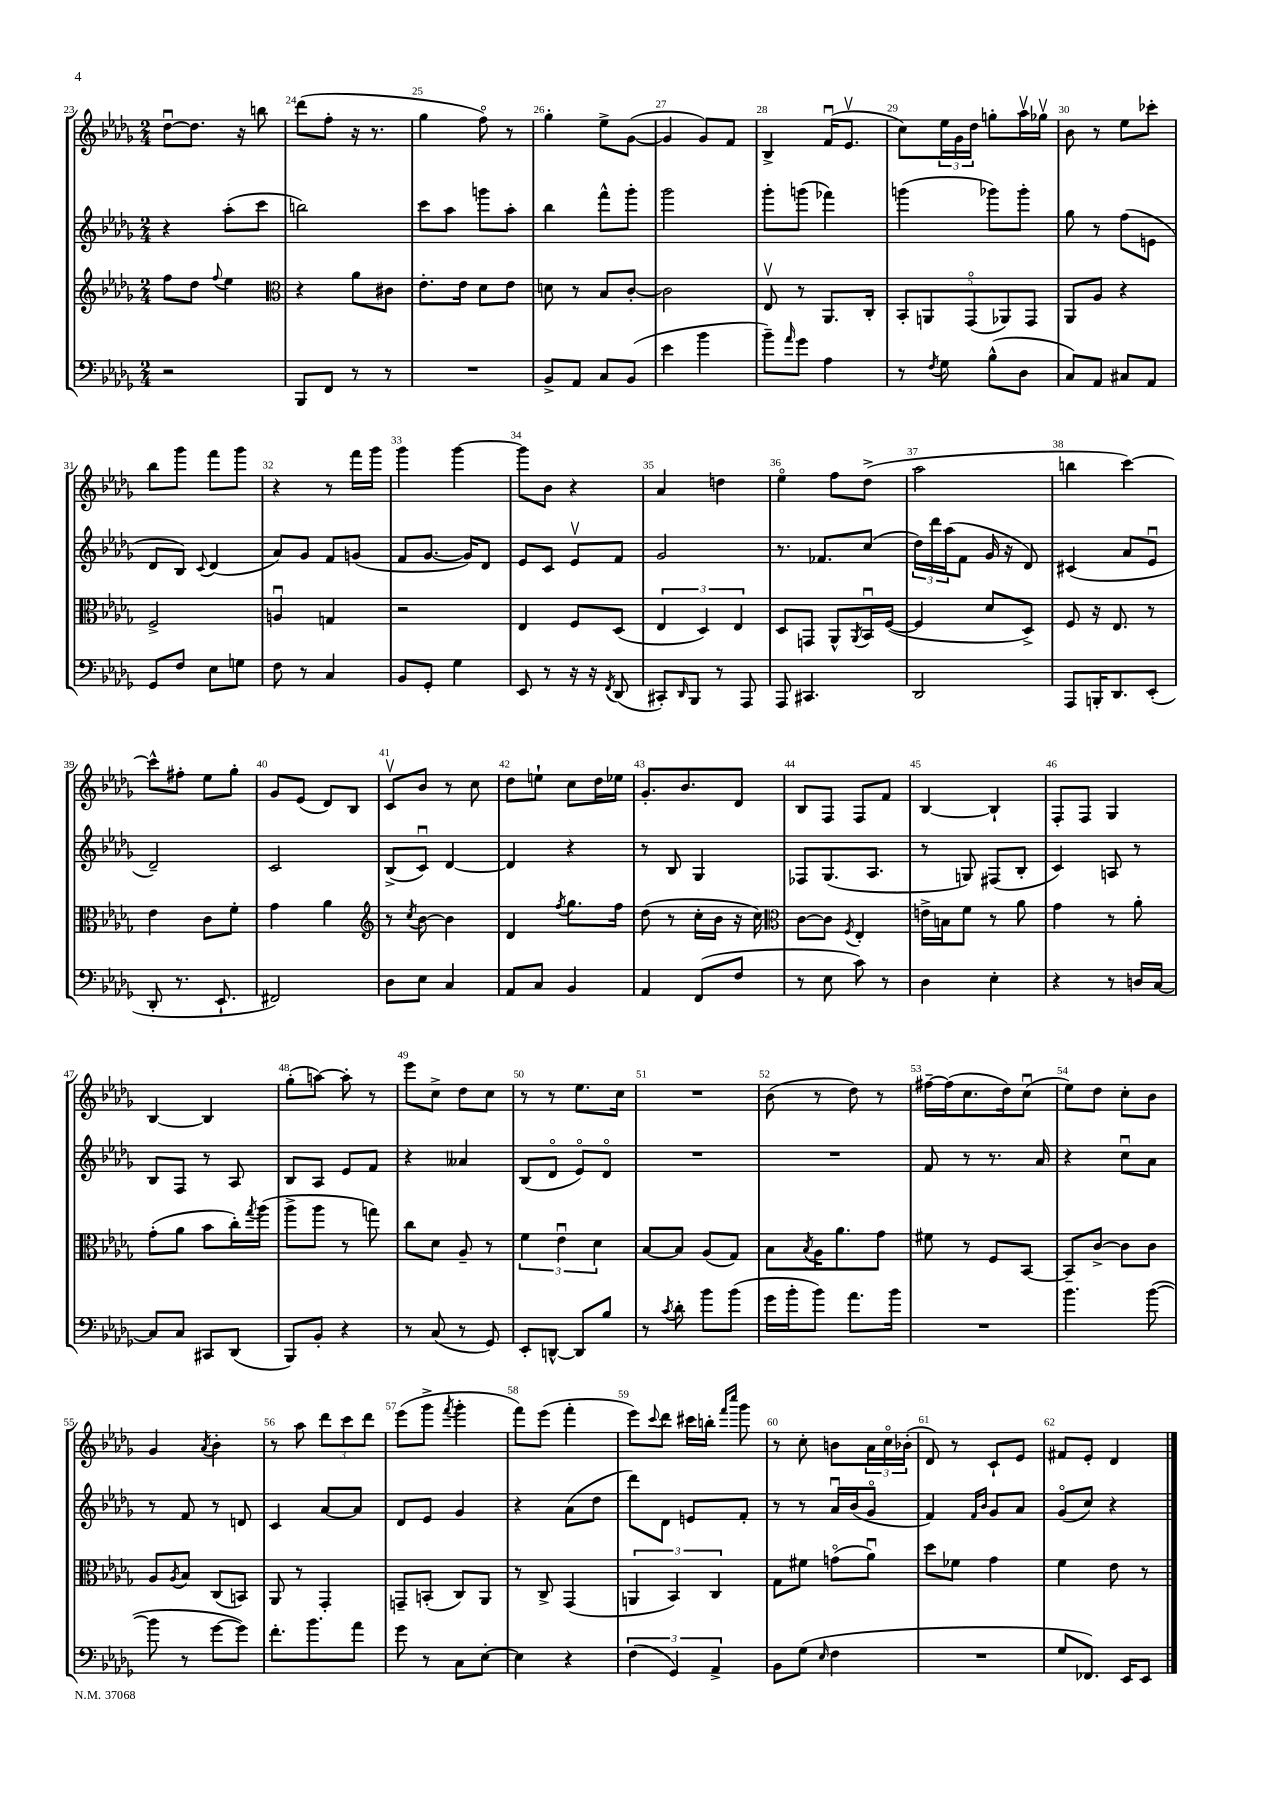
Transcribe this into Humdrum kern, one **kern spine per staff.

**kern	**kern	**kern	**kern
*staff4	*staff3	*staff2	*staff1
*clefF4	*clefG2	*clefG2	*clefG2
*k[b-e-a-d-g-]	*k[b-e-a-d-g-]	*k[b-e-a-d-g-]	*k[b-e-a-d-g-]
*M2/4	*M2/4	*M2/4	*M2/4
2r	8ff	4r	[8dd-u
.	8dd-	.	8.dd-]
.	8qqff	.	.
.	4ee-	(8aa-'	.
.	.	.	16r
.	.	8ccc	8bb
=	=	=	=
*	*clefC3	*	*
8BBB-	4r	2bb)	(8ddd-
8FF	.	.	8ff'
8r	8a-	.	16r
.	.	.	8.r
8r	8c#	.	.
=	=	=	=
2r	8.e-'	8ccc	4gg-
.	.	8aa-	.
.	16e-	.	.
.	8d-	8ggg	8ffo)
.	8e-	8aa-'	8r
=	=	=	=
8BB-^	8d	4bb-	4gg-'
8AA-	8r	.	.
8C	8B-	8fff^^	8ee-^
(8BB-	[8c'	8ggg-'	([8g-
=	=	=	=
4e-	2c]	2ggg-	4g-]
4b-	.	.	8g-)
.	.	.	8f
=	=	=	=
8b-~)	8E-v	8ggg-'	4B-^
16qqa-	.	.	.
8g-	8r	(8ggg	.
4A-	8.AA-	4fff-)	(16fu
.	.	.	8.e-v
.	16C'	.	.
=	=	=	=
8r	10BB-'	(4ggg	8cc)
.	10AA	.	.
8qF	.	.	.
8G-	.	.	24ee-
.	.	.	24g-
.	(10GG-o	.	.
.	.	.	24dd-
(8B-^^	.	8ggg-)	8gg'
.	10AA-)	.	.
8D-	.	8ggg-'	16aa-v
.	10GG-	.	.
.	.	.	16gg-v
=	=	=	=
8C)	8AA-	8gg-	8b-
8AA-	8A-	8r	8r
8C#	4r	(8ff	8ee-
8AA-	.	8e	8ccc-'
=	=	=	=
8GG-	2F^	8d-	8bb-
8F	.	8B-)	8ggg-
.	.	8qqc	.
8E-	.	(4d-	8fff
8G	.	.	8ggg-
=	=	=	=
8F	4Au	8a-)	4r
8r	.	8g-	.
4C	4G	8f	8r
.	.	(8g	16fff
.	.	.	16ggg-
=	=	=	=
8BB-	2r	8f	4ggg-
8GG-'	.	[8.g-	.
4G-	.	.	[4ggg-
.	.	16g-])	.
.	.	8d-	.
=	=	=	=
8EE-	4E-	8e-	8ggg-]
8r	.	8c	8b-
16r	8F	8e-v	4r
16r	.	.	.
8qFF	.	.	.
(8DD-	(8D-	8f	.
=	=	=	=
8CC#')	6E-	2g-	4a-
16qqDD-	.	.	.
8BBB-	.	.	.
.	6D-)	.	.
8r	.	.	4dd
.	6E-	.	.
8AAA-	.	.	.
=	=	=	=
8AAA-	8D-	8.r	4ee-o
4.CC#	8GG	.	.
.	.	8.f-	.
.	8AA-^^	.	8ff
.	8qAA-	.	.
.	16BB-u	(8cc	(8dd-^
.	([16F	.	.
=	=	=	=
2DD-	4F]	24dd-)	2aa-
.	.	24ddd-	.
.	.	(24aa-	.
.	.	8f	.
.	8d-	16g-	.
.	.	16r	.
.	8D-^)	8d-)	.
=	=	=	=
8AAA-	8F	(4c#	4bb
16BBB'	16r	.	.
8.DD-	8.E-	.	.
.	.	8a-	[4ccc)
(8EE-'	8r	8e-u	.
=	=	=	=
8DD-'	4e-	2d-~)	8ccc^^]
8.r	.	.	8ff#'
.	8c	.	8ee-
8.EE-`	.	.	.
.	8f'	.	8gg-'
=	=	=	=
2FF#)	4g-	2c	8g-
.	.	.	(8e-
.	4a-	.	8d-)
.	.	.	8B-
=	=	=	=
*	*clefG2	*	*
8D-	8r	(8B-^	8cv
.	8qcc	.	.
8E-	[8b-	8cu)	8b-
4C	4b-]	[4d-	8r
.	.	.	8cc
=	=	=	=
8AA-	4d-	4d-]	8dd-
8C	.	.	8ee`
.	8qff	.	.
4BB-	8.gg-	4r	8cc
.	.	.	16dd-
.	16ff	.	16ee-
=	=	=	=
4AA-	(8dd-	8r	8.g-'
.	8r	8B-	.
.	.	.	8.b-
(8FF	16cc'	4G-	.
.	16b-	.	.
8F	16r	.	8d-
.	16cc)	.	.
=	=	=	=
*	*clefC3	*	*
8r	[8c	8F-	8B-
8E-	8c]	(8.G-	8F
.	8qF	.	.
8c)	4E-'	.	8F
.	.	8.A-	.
8r	.	.	8f
=	=	=	=
4D-	16e^	8r	[4B-
.	16B	.	.
.	8f	8G)	.
4E-'	8r	(8F#	4B-`]
.	8a-	8B-'	.
=	=	=	=
4r	4g-	4c)	8F'
.	.	.	8F
8r	8r	8A	4G-
16D	8a-'	8r	.
[16C	.	.	.
=	=	=	=
8C]	(8g-'	8B-	[4B-
8C	8a-	8F	.
8CC#	8b-	8r	4B-]
(8DD-	16cc')	8A-	.
.	8qgg-	.	.
.	(16aa-	.	.
=	=	=	=
8BBB-)	8aa-^	8B-	(8gg-'
8BB-'	8aa-	8A-	[8aa)
4r	8r	8e-	8aa']
.	8gg)	8f	8r
=	=	=	=
8r	8cc	4r	8eee-
(8C	8d-	.	8cc^
8r	8A-~	4a--	8dd-
8GG-)	8r	.	8cc
=	=	=	=
8EE-'	6f	(8B-	8r
[8DD^^	.	8d-o	8r
.	6e-u	.	.
8DD]	.	8e-o)	8.ee-
.	6d-	.	.
8B-	.	8d-o	.
.	.	.	16cc
=	=	=	=
8r	[8B-	2r	2r
8qc	.	.	.
8d-'	8B-]	.	.
8b-	(8A-	.	.
(8b-	8G-)	.	.
=	=	=	=
16g-	8B-	2r	(8b-
16b-'	.	.	.
.	8qB-	.	.
8b-)	16A-	.	8r
.	8.a-	.	.
8.a-	.	.	8dd-)
.	8g-	.	8r
16b-	.	.	.
=	=	=	=
2r	8f#	8f	[16ff#~
.	.	.	(16ff#]
.	8r	8r	8.cc
.	8F	8.r	.
.	.	.	16dd-)
.	[8BB-	.	(8ccu
.	.	16a-	.
=	=	=	=
4.b-	8BB-~]	4r	8ee-)
.	[8c^	.	8dd-
.	8c]	8ccu	8cc'
([8b-	8c	8a-	8b-
=	=	=	=
8b-]	8A-	8r	4g-
.	8qA-	.	.
8r	8B-	8f	.
.	.	.	8qa-
[8g-	(8C	8r	4b-'
8g-])	8BB)	8d	.
=	=	=	=
8.f'	8AA-	4c	8r
.	8r	.	8aa-
8.b-	.	.	.
.	4GG-'	[8a-	12ddd-
.	.	.	12ccc
8a-	.	8a-]	.
.	.	.	12ddd-
=	=	=	=
8g-	8GG~	8d-	(8eee-
8r	(8BB'	8e-	8ggg-^
.	.	.	8qfff
8C	8C)	4g-	4ggg-'
[8E-'	8AA-	.	.
=	=	=	=
4E-]	8r	4r	8fff)
.	8C^	.	(8eee-
4r	(4GG-	(8a-	4fff'
.	.	8dd-	.
=	=	=	=
(6F	6AA	8ddd-)	8eee-)
.	.	.	8qqccc
.	.	8d-	8ddd-
6GG-)	6BB-)	.	.
.	.	8e	16ccc#
.	.	.	16bb'
6AA-^	6C	.	.
.	.	.	16qqfff
.	.	.	16qqcccc
.	.	8f'	8ggg-
=	=	=	=
8BB-	8G-	8r	8r
(8G-	8f#	8r	8cc'
16qqE-	.	.	.
4F	(8go	16a-u	8b
.	.	(16b-	.
.	8a-u)	8g-o	24a-
.	.	.	24cco
.	.	.	(24b-'
=	=	=	=
2r	8dd-	4f)	8d-)
.	8f-	.	8r
.	.	16qqf	.
.	.	16qqb-	.
.	4g-	8g-	8c`
.	.	8a-	8e-
=	=	=	=
8G-	4f	(8g-o	8f#
8.FF-)	.	8cc)	8e-'
.	8e-	4r	4d-
16EE-	.	.	.
8EE-	8r	.	.
==	==	==	==
*-	*-	*-	*-
